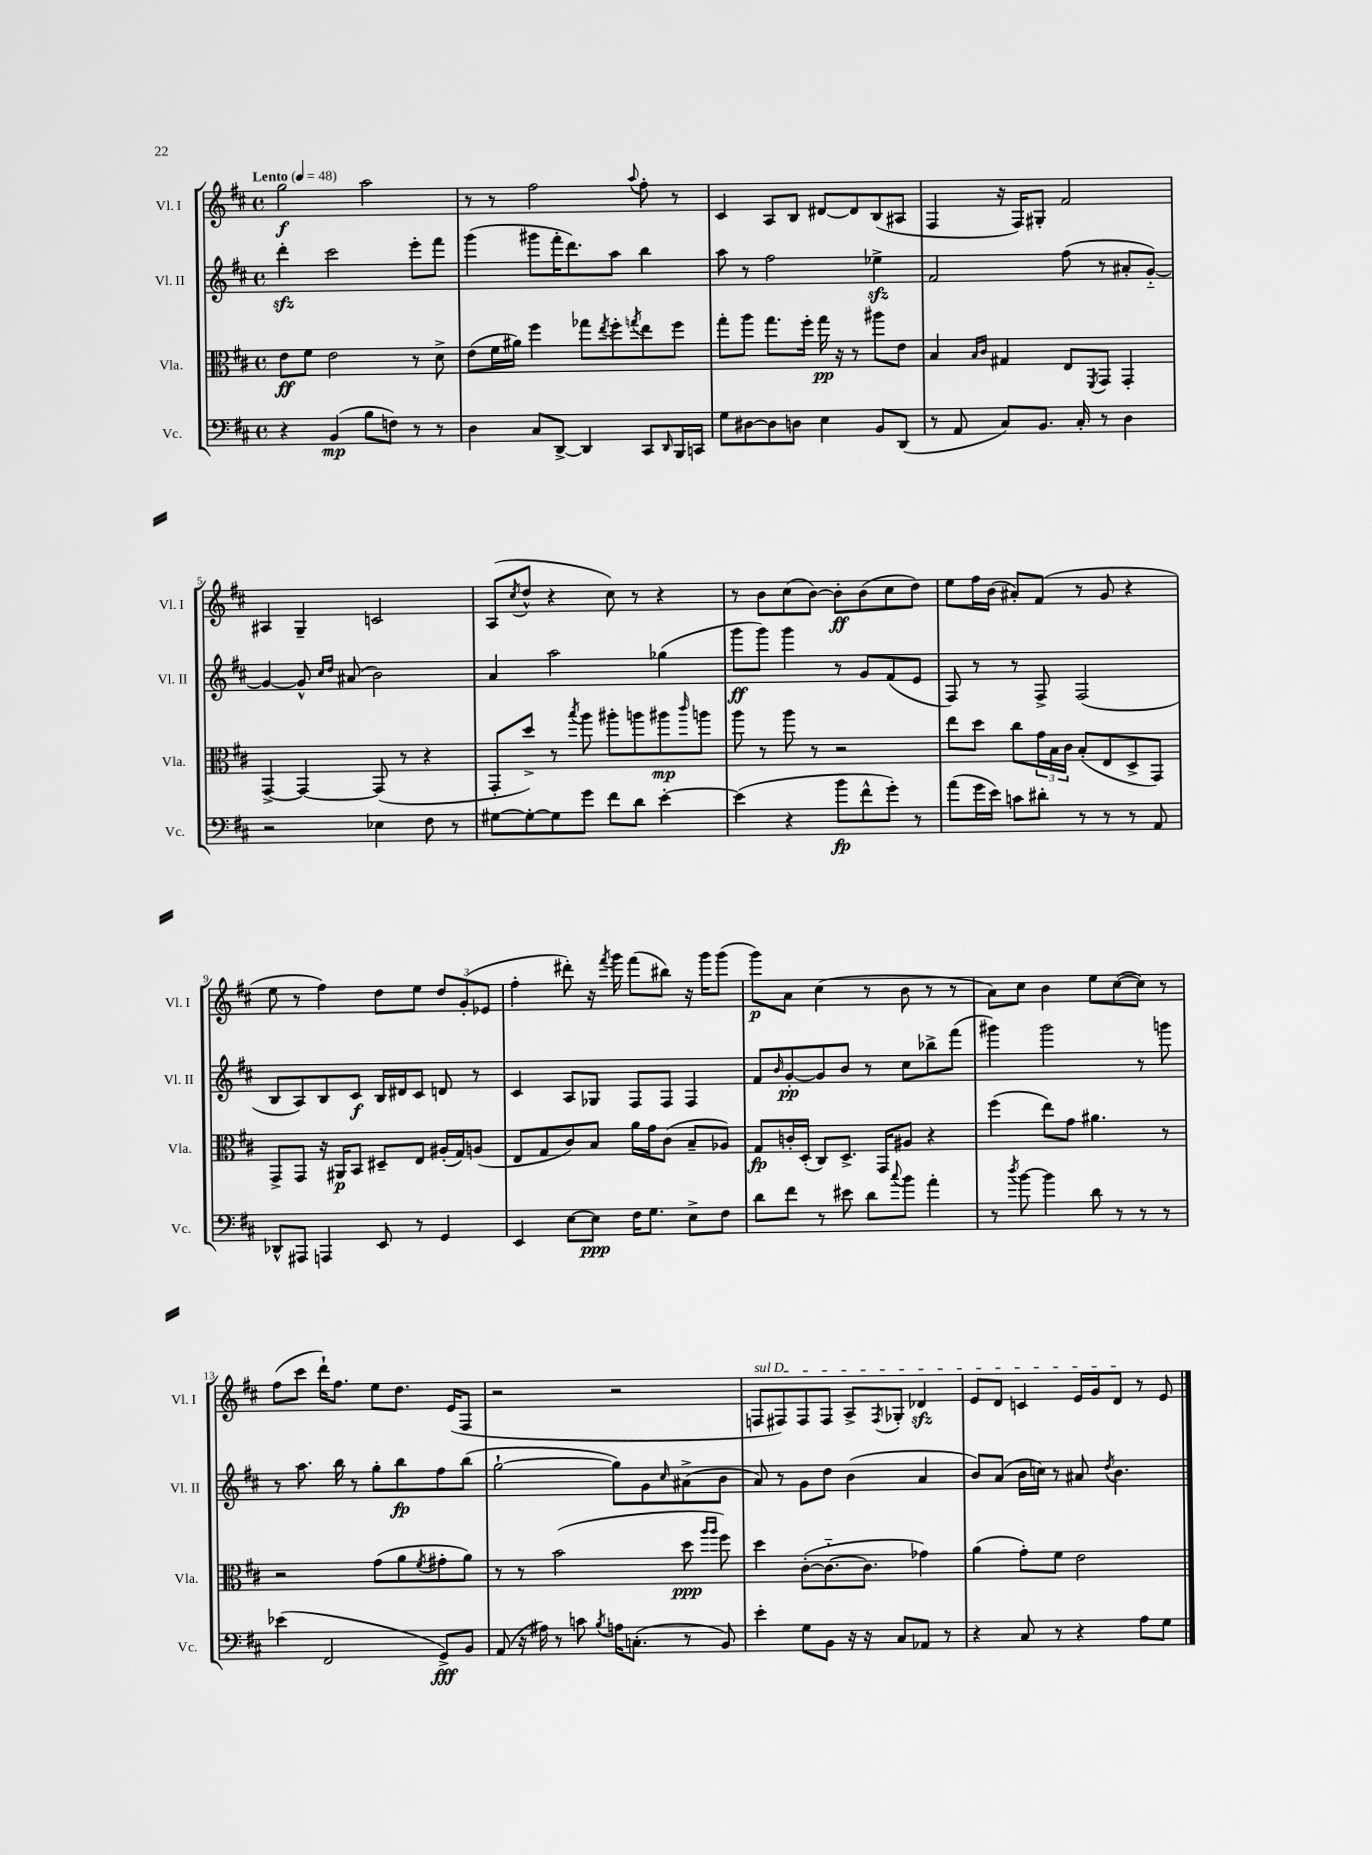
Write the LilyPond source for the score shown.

<<
\new StaffGroup <<
\new Staff = "s0" \with { instrumentName = "Vl. I" shortInstrumentName = "Vl. I" } {
    \clef treble \key d \major \defaultTimeSignature \time 4/4 \tempo "Lento" 4 = 48
    g''2\f a''2 |
    r8 r8 fis''2 \appoggiatura { a''8 } fis''8-. r8 |
    cis'4 a8 b8 dis'8~ dis'8 b8( ais8 |
    fis4 r16 fis16) gis8-. fis'2 |
    ais4 g4-- c'2 |
    a8( \acciaccatura { cis''8 } d''8-^ r4 cis''8) r8 r4 |
    r8 b'8 cis''8( b'8~) b'8-.\ff b'8( cis''8 d''8) |
    e''8 fis''16 b'16( ais'8-.) fis'8( r8 g'8 r4 |
    e''8 r8 fis''4) d''8 e''8 \tuplet 3/2 { d''8 g'8-.( ees'8 } |
    fis''4-. dis'''8-.) r16 \acciaccatura { fis'''8 } g'''16 fis'''8( bis''8) r16 g'''16 g'''8( |
    g'''8\p) a'8 cis''4( r8 b'8 r8 r8 |
    a'8) cis''8 b'4 e''8 cis''8~( cis''8) r8 |
    fis''8( cis'''8 d'''16-!) fis''8. e''8 d''8. e'16( fis8 |
    r2 r2 |
    \once \override TextSpanner.bound-details.left.text = \markup { \italic "sul D" } f8\startTextSpan fis8) fis8 fis8 a8-> \acciaccatura { fis8 } ges8-. des'4\sfz |
    e'8 d'8 c'4 e'16 g'16 d'8\stopTextSpan r8 e'8 \bar "|." |
}
\new Staff = "s1" \with { instrumentName = "Vl. II" shortInstrumentName = "Vl. II" } {
    \clef treble \key d \major \defaultTimeSignature \time 4/4
    d'''4-.\sfz cis'''2 e'''8-. fis'''8 |
    g'''4( gis'''8 fis'''16-. d'''8.) a''8 b''4 |
    a''8 r8 fis''2 ees''4->\sfz |
    fis'2 fis''8( r8 ais'8-. g'8~-_) |
    g'4~ g'8-^ \grace { cis''16 d''16 } ais'8( b'2) |
    a'4 a''2 ges''4( |
    g'''8\ff g'''8) g'''4 r8 g'8 fis'8( e'8 |
    fis8) r8 r8 fis8-> fis2( |
    b8 a8) b8 cis'8\f b16 dis'16 cis'8 d'8 r8 |
    cis'4 a8 ges8 fis8 fis8 fis4 |
    fis'8 \grace { b'16 } g'8~-.\pp g'8 b'8 r8 cis''8 bes''8-> fis'''8( |
    gis'''4) gis'''2 r8 g'''8 |
    r8 a''8. b''16 r8 g''8-. b''8\fp fis''8 b''8( |
    g''2~-! g''8) g'8 \grace { cis''16 } ais'8->( b'8 |
    a'8) r8 g'8 d''8 b'4( a'4 |
    b'8) a'8( b'16 c''16) r8 ais'8 \acciaccatura { d''8 } b'4. \bar "|." |
}
\new Staff = "s2" \with { instrumentName = "Vla." shortInstrumentName = "Vla." } {
    \clef alto \key d \major \defaultTimeSignature \time 4/4
    e'8\ff fis'8 e'2 r8 d'8-> |
    e'8( fis'16 ais'16) fis''4 ges''8 \acciaccatura { e''8 } fis''8-. \acciaccatura { g''8 } e''8 fis''8 |
    g''8-. a''8 g''8. fis''16-. g''16\pp r16 r8 ais''8 e'8 |
    b4 \grace { b16 cis'16 } gis4 e8 \acciaccatura { fis,8 } g,8 g,4-. |
    g,4~-> g,4~ g,8( r8 r4 |
    g,8-. d''8->) r8 \acciaccatura { b''8 } a''8 ais''8-. a''8 ais''8\mp \grace { cis'''16 } a''8 |
    a''8 r8 a''8 r8 r2 |
    e''8 d''8 cis''8 \tuplet 3/2 { g'16 b16 cis'16 } b8-.( e8 d8-> g,8) |
    g,8-> g,8 r16 ais,16\p b,8 dis8-- e8 ais16-.( g16) a8( |
    e8 g8 cis'8) b8 a'16 g'16 cis'8( b8-- aes8) |
    g8\fp c'16-. d16-.( cis8) d8.-> g,16 ais8 r4 |
    fis''4( e''8) g'8 ais'4. r8 |
    r2 g'8( a'8 \acciaccatura { fis'8 } gis'8-. a'8) |
    r8 r8 b'2( d''8\ppp \grace { a''16 a''16 } fis''8) |
    d''4 cis'8~-.( cis'8.~-_ cis'8. ges'4) |
    a'4( g'8-.) fis'8 e'2 \bar "|." |
}
\new Staff = "s3" \with { instrumentName = "Vc." shortInstrumentName = "Vc." } {
    \clef bass \key d \major \defaultTimeSignature \time 4/4
    r4 b,4\mp( b8 f8) r8 r8 |
    d4 cis8 d,8~-> d,4 cis,8 \grace { d,16 } b,,16 c,16 |
    g8 dis8~ dis8 d8 e4 b,8 d,8( |
    r8 a,8 cis8) b,8. cis16-. r8 d4 |
    r2 ees4 fis8 r8 |
    gis8~ gis8~-. gis8 g'8 fis'8 d'8 e'4~-. |
    e'4( r4 b'8\fp fis'8-^ g'8-.) r8 |
    a'8( g'16 e'16) c'8 dis'8-. r8 r8 r8 a,8 |
    des,8-^ ais,,8 a,,4 e,8 r8 g,4 |
    e,4 e8~ e8\ppp fis16 g8. e8-> fis8 |
    d'8 fis'8 r8 eis'8 d'8 \appoggiatura { cis''8 } b'8 a'4-. |
    r8 \acciaccatura { d''8 } b'8~ b'4 d'8 r8 r8 r8 |
    ees'4( fis,2 g,8->\fff) b,8 |
    a,8( r16 ais16) r8 c'8 \acciaccatura { b8 } a16 c8.-.( r8 b,8) |
    e'4-. g8 b,8 r16 r16 cis8 aes,8 r8 |
    r4 cis8 r8 r4 a8 g8 \bar "|." |
}
>>
>>
